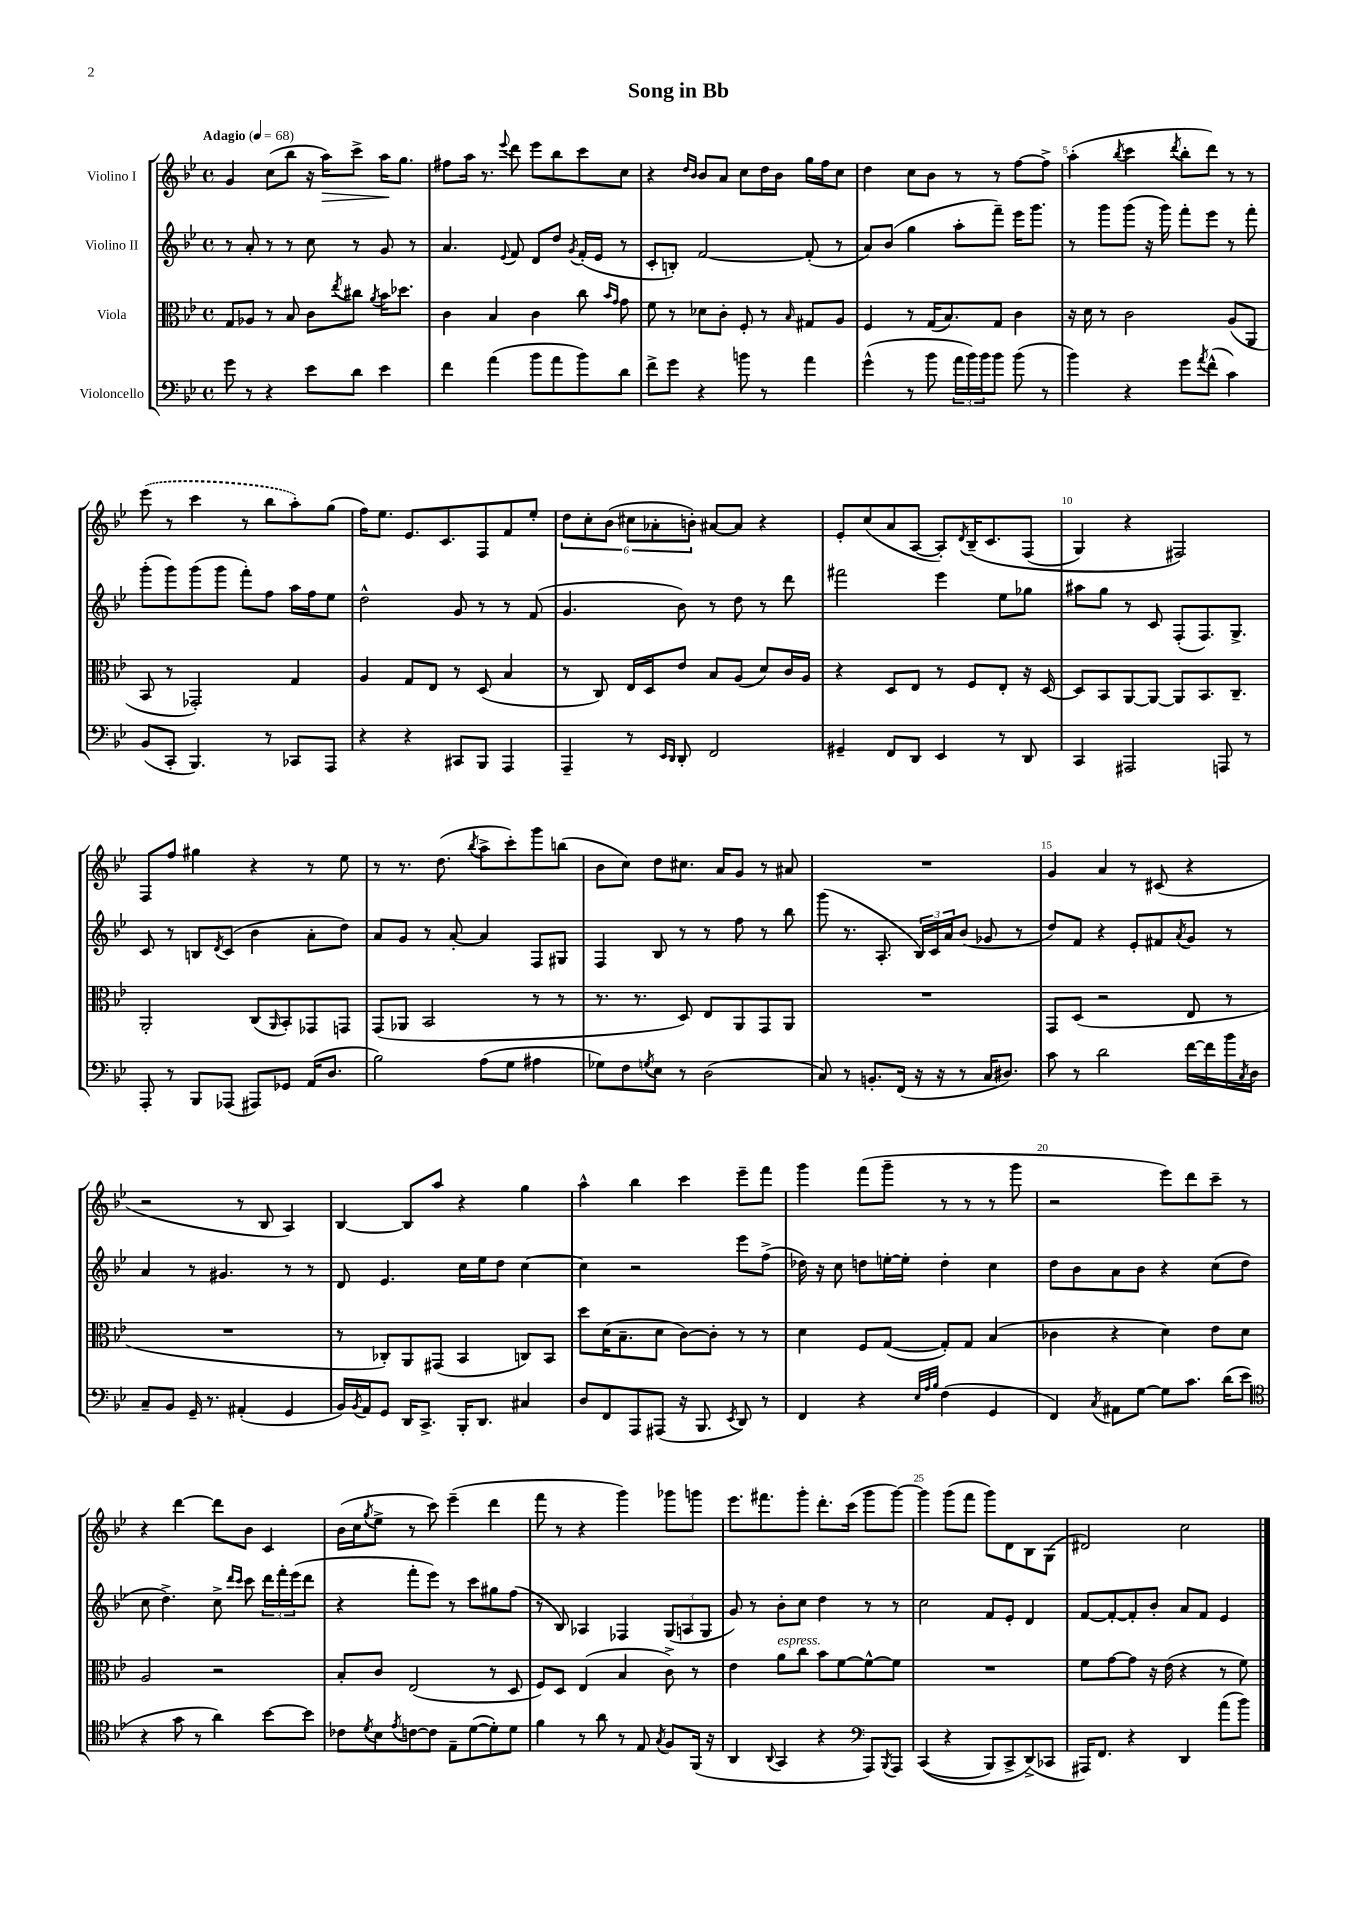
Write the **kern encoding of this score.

**kern	**kern	**kern	**kern
*staff4	*staff3	*staff2	*staff1
*clefF4	*clefC3	*clefG2	*clefG2
*k[b-e-]	*k[b-e-]	*k[b-e-]	*k[b-e-]
*M4/4	*M4/4	*M4/4	*M4/4
*met(c)	*met(c)	*met(c)	*met(c)
*MM68	*MM68	*MM68	*MM68
8g	8G	8r	4g
8r	8A-	8a'	.
4r	8r	8r	(8cc
.	8B-	8r	8bb-
8e-	8c	8cc	16r
.	.	.	16aa)
.	8qee-	.	.
8d	8cc#	8r	8ccc^
.	8qa	.	.
4e-	16b-	8g	16aa
.	8.dd-	.	8.gg
.	.	8r	.
=	=	=	=
4f	4c	4.a	8ff#
.	.	.	16aa
.	.	.	8.r
(4a	4B-	.	.
.	.	8qqe-	8qqeee-
.	.	8f	8ddd
8b-	4c	8d	8eee-
8a	.	8dd	8bb-
.	.	8qg	.
8b-)	8cc	(16f'	8ccc
.	.	16e-	.
.	16qqb-	.	.
.	16qqg	.	.
8d	8g	8r	8cc
=	=	=	=
8f^	8f	8c'	4r
8g	8r	8B')	.
.	.	.	16qqdd
.	.	.	16qqb-
4r	8d-	[2f	8b-
.	8c'	.	8a
8b	8F'	.	8cc
8r	8r	.	16dd
.	.	.	16b-
.	16qqB-	.	.
4a	8G#	(8f']	16gg
.	.	.	16ff
.	8A	8r	8cc
=	=	=	=
(4g^^	4F	8a)	4dd
.	.	(8b-	.
8r	8r	4gg	8cc
8b-	(16G	.	8b-
.	8.B-)	.	.
24a	.	8aa'	8r
24b-)	.	.	.
24b-	.	.	.
8b-	8G	8fff~)	8r
(8b-	4c	16eee-	[8ff
.	.	8.ggg	.
8r	.	.	8ff^]
=	=	=	=
4b-)	16r	8r	(4aa'
.	16d	.	.
.	8r	8ggg	.
.	.	.	8qbb-
4r	2c	(8ggg	4ccc
.	.	16r	.
.	.	16ggg)	.
.	.	.	8qddd
8g	.	8fff'	8bb-'
8qa	.	.	.
(8f^^	.	8eee-	8ddd)
4c)	(8A	8r	8r
.	8AA	8fff'	8r
=	=	=	=
(8BB-	8BB-	(8ggg'	(8eee-
8CC'	8r	8ggg)	8r
4.BBB-)	2GG-')	(8ggg	4ccc
.	.	8ggg	.
.	.	8fff')	8r
8r	.	8ff	8bb-
8CC-	4G	16aa	8aa')
.	.	16ff	.
8AAA	.	8ee-	(8gg
=	=	=	=
4r	4A	2dd^^	16ff)
.	.	.	8.ee-
4r	8G	.	8.e-
.	8E-	.	.
.	.	.	8.c
8CC#	8r	8g	.
8BBB-	(8D	8r	8F
4AAA	4B-	8r	8f
.	.	(8f	8ee-'
=	=	=	=
4AAA~	8r	4.g	12dd
.	.	.	12cc'
.	8C)	.	.
.	.	.	(12b-
8r	16E-	.	12cc#
.	16D	.	.
.	.	.	12a-'
16qqEE-	.	.	.
16qqDD	.	.	.
8DD'	8e-	8b-)	.
.	.	.	12b')
2FF	8B-	8r	[8a#
.	(8A	8dd	8a#]
.	8d)	8r	4r
.	16c	8ddd	.
.	16A	.	.
=	=	=	=
4GG#~	4r	2fff#	8e-'
.	.	.	(8cc
8FF	8D	.	8a
8DD	8E-	.	[8A
4EE-	8r	4eee-	8A'])
.	.	.	8qd
.	8F	.	&(16B-~
.	.	.	8.c
8r	8E-'	8ee-	.
8DD	16r	8gg-	(8F
.	[16D	.	.
=	=	=	=
4CC	8D]	8aa#	4G)
.	8BB-	8gg	.
2AAA#	[8AA	8r	4r
.	8AA_	8c	.
.	8AA]	(8F'	2F#&)
.	8.BB-	8.F)	.
8AAA	.	.	.
.	8.C~	8.G^	.
8r	.	.	.
=	=	=	=
8AAA'	2AA'	8c	8F
8r	.	8r	8ff
8BBB-	.	8B	4gg#
.	.	8qd	.
(8AAA-	.	(8c	.
8AAA#)	(8C	4b-	4r
.	16qqAA	.	.
8GG-	8BB-')	.	.
(16AA	8GG-	8a'	8r
8.D	.	.	.
.	8GG	8dd)	8ee-
=	=	=	=
2B-)	(8GG	8a	8r
.	8AA-	8g	8.r
.	2BB-	8r	.
.	.	.	(8.dd
.	.	[8a'	.
.	.	.	8qbb-
(8A	.	4a]	8aa^
8G	.	.	8ccc')
4A#	8r	8F	8ggg
.	8r	8G#	(8bb
=	=	=	=
8G-)	8.r	4F	8b-
8F	.	.	8cc)
.	8.r	.	.
8qG	.	.	.
8E-	.	8B-	8dd
8r	8D)	8r	8.cc#
(2D	8E-	8r	.
.	.	.	16a
.	8AA	8ff	8g
.	8GG	8r	8r
.	8AA	8bb-	8a#
=	=	=	=
8C)	1r	(8ggg	1r
8r	.	8.r	.
8.BB'	.	.	.
.	.	8.A'	.
(16FF	.	.	.
16r	.	24B-)	.
.	.	24c	.
16r	.	.	.
.	.	24a	.
8r	.	(8b-	.
16C	.	8g-	.
8.D#)	.	.	.
.	.	8r	.
=	=	=	=
8c	8GG	8dd)	4g
8r	(8D	8f	.
2d	2r	4r	4a
.	.	8e-'	8r
.	.	8f#	(8c#
.	.	8qa	.
[16f	8E-	8g	4r
16f]	.	.	.
16b-	8r	8r	.
8qC	.	.	.
16D	.	.	.
=	=	=	=
8C~	1r	4a	2r
8BB-	.	.	.
16GG~	.	8r	.
8.r	.	.	.
.	.	4.g#	.
(4AA#'	.	.	8r
.	.	.	8B-
4GG	.	8r	4A)
.	.	8r	.
=	=	=	=
16BB-)	8r	8d	[4B-
8qBB-	.	.	.
16AA	.	.	.
8GG	8C-')	4.e-	.
16DD	8AA	.	8B-]
8.CC^	.	.	.
.	(8GG#	.	8aa
16BBB-'	4BB-	16cc	4r
8.DD	.	16ee-	.
.	.	8dd	.
4C#	8C)	[4cc	4gg
.	8BB-	.	.
=	=	=	=
8D	8dd	4cc]	4aa^^
8FF	(16d	.	.
.	8.B-~	.	.
8AAA	.	2r	4bb-
(8AAA#	8d	.	.
16r	[8c)	.	4ccc
8.BBB-	.	.	.
.	8c']	.	.
8qEE-	.	.	.
8DD)	8r	8eee-	8eee-~
8r	8r	(8ff^	8fff
=	=	=	=
4FF	4d	16dd-)	4ggg
.	.	16r	.
.	.	8cc	.
4r	8F	8dd	(8fff
.	([8G	[16ee'	8ggg~
.	.	16ee']	.
32qqE-	.	.	.
32qqA	.	.	.
32qqB-	.	.	.
(4F	8G'])	4dd'	8r
.	8G	.	8r
4GG	(4B-	4cc	8r
.	.	.	8ggg
=	=	=	=
4FF)	4c-	8dd	2r
.	.	8b-	.
8qC	.	.	.
8AA#	4r	8a	.
[8G	.	8b-	.
8G]	4d)	4r	8eee-)
8.c	.	.	8ddd
.	8e-	(8cc	8ccc~
(16d	.	.	.
8e-	8d	8dd	8r
=	=	=	=
*clefC4	*	*	*
4r	2A	8cc	4r
.	.	4.dd^)	.
8g	.	.	[4ddd
8r	.	.	.
4a)	2r	8cc^	8ddd]
.	.	16qqddd	.
.	.	16qqccc	.
.	.	8ccc	8b-
[8b-	.	24ddd	4c
.	.	24fff'	.
.	.	(24eee-	.
8b-]	.	8ddd	.
=	=	=	=
8c-	8B-'	4r	(16b-
.	.	.	16cc
8qd	.	.	8qgg
8B-	8c	.	8ee-^
8qe-	.	.	.
[8c	(2E-	8fff'	8r
8c]	.	8eee-)	8ccc)
8E-~	.	8r	(4eee-~
([8d	.	8ccc	.
8d'])	8r	8gg#	4ddd
8d	8D	(8ff	.
=	=	=	=
4f	8F)	8r	8fff
.	8D	8B-)	8r
8r	(4E-	4A-	4r
8a	.	.	.
8r	4B-	4F-	4ggg)
8E-	.	.	.
8qG	.	.	.
8F	8c^)	(12G	8ggg-
.	.	12A	.
(16FF	8r	.	8ggg
.	.	12G	.
16r	.	.	.
=	=	=	=
4AA	4e-	8g)	8.eee-
.	.	8r	.
.	.	.	8.fff#
8qqAA	.	.	.
4GG	8a	8b-'	.
.	8cc	8cc	8ggg'
4r	8b-	4dd	8.ddd'
.	[8f	.	.
.	.	.	(16ccc
*clefF4	*	*	*
8AAA)	8f^^_	8r	8ggg
8qBBB-	.	.	.
8AAA	8f]	8r	[8ggg)
=	=	=	=
&((4CC	1r	2cc	4ggg]
4r	.	.	(8ggg
.	.	.	8fff
8BBB-)	.	8f	8ggg)
8CC^	.	8e-'	8d
(8DD^&)	.	4d	8B-
8CC-	.	.	(8G
=	=	=	=
16AAA#)	8f	[8f	2d#)
8.FF	.	.	.
.	[8g	8f'_	.
4r	8g]	8f']	.
.	16r	8b-'	.
.	(16e-	.	.
4DD	4r	8a	2cc
.	.	8f	.
(8a	8r	4e-	.
8b-)	8f)	.	.
==	==	==	==
*-	*-	*-	*-
